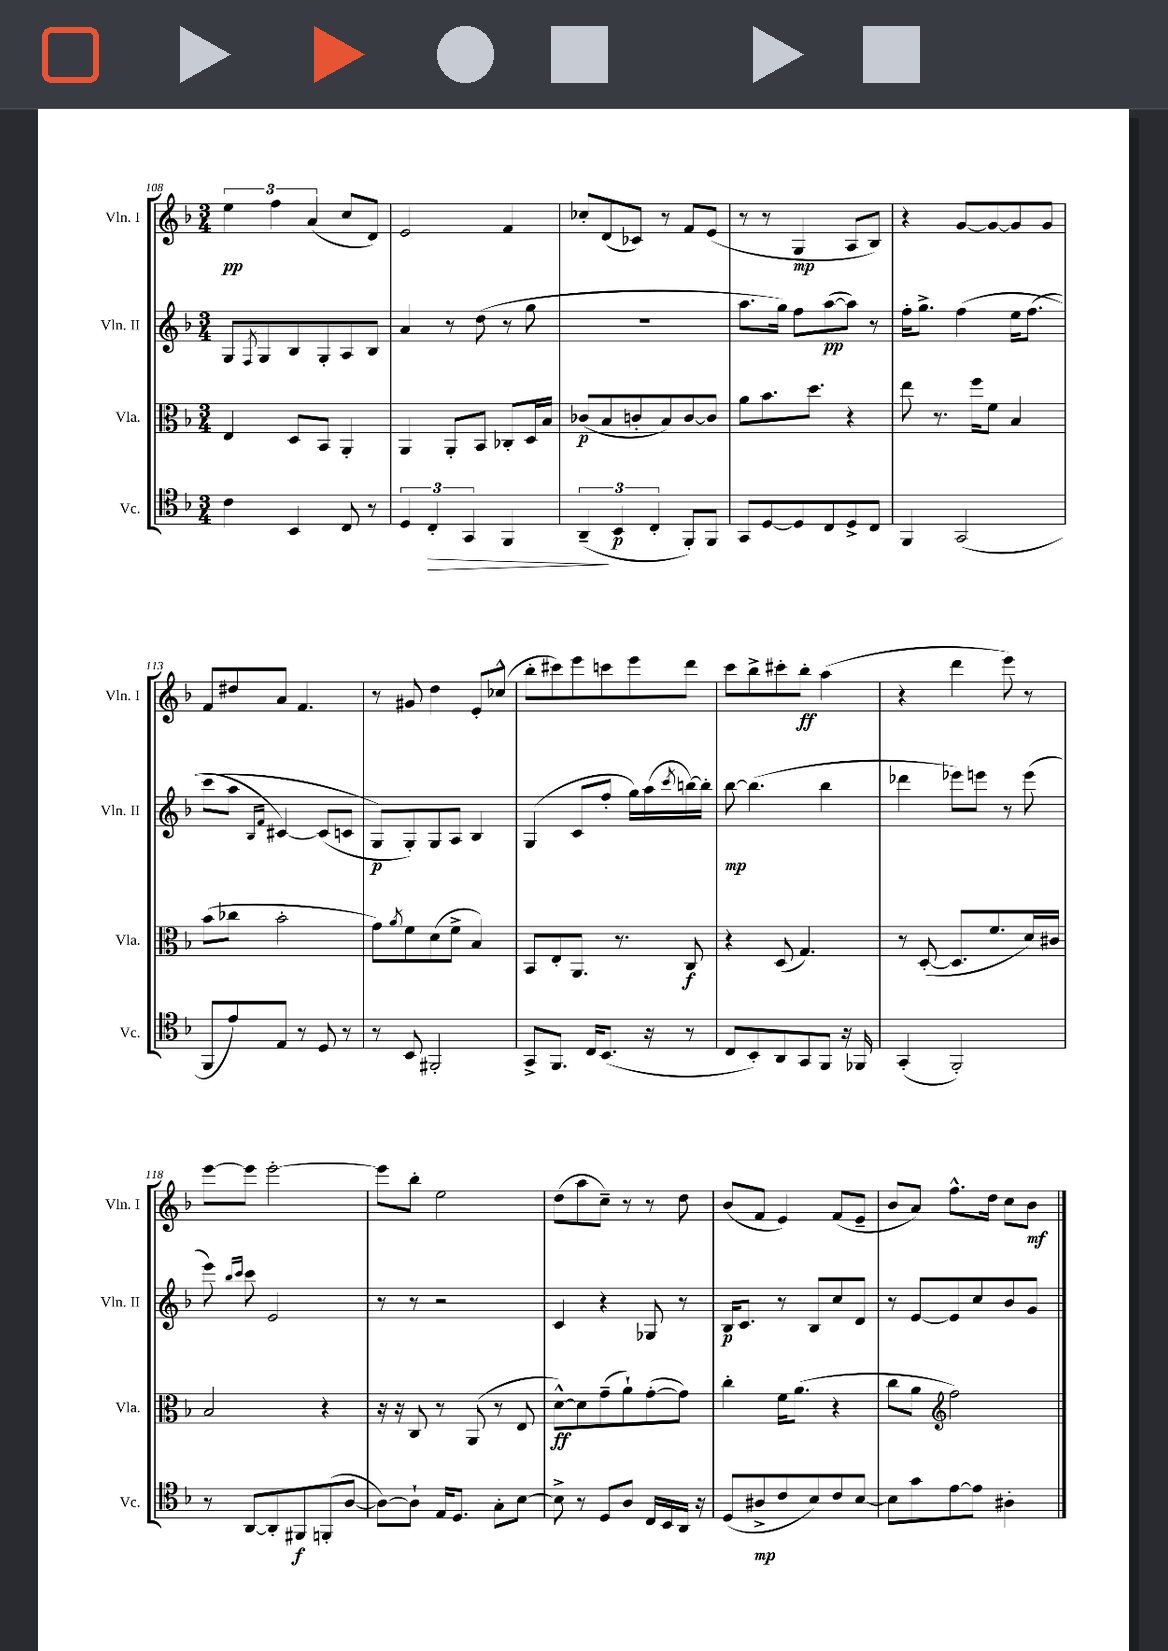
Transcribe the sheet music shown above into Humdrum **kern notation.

**kern	**dynam	**kern	**dynam	**kern	**dynam	**kern	**dynam
*part4	*part4	*part3	*part3	*part2	*part2	*part1	*part1
*staff4	*staff4	*staff3	*staff3	*staff2	*staff2	*staff1	*staff1
*I"Vc.	*	*I"Vla.	*	*I"Vln. II	*	*I"Vln. I	*
*I'Vc.	*	*I'Vla.	*	*I'Vln. II	*	*I'Vln. I	*
*clefC4	*	*clefC3	*	*clefG2	*	*clefG2	*
*k[b-]	*	*k[b-]	*	*k[b-]	*	*k[b-]	*
*M3/4	*	*M3/4	*	*M3/4	*	*M3/4	*
=108	=108	=108	=108	=108	=108	=108	=108
4c\	.	4E/	.	8G/L	.	6ee\	pp
.	.	.	.	8qF/	.	.	.
.	.	.	.	8G/	.	.	.
.	.	.	.	.	.	6ff\	.
4BB-/	.	8D/L	.	8B-/	.	.	.
.	.	.	.	.	.	(6a/	.
.	.	8BB-/J	.	8G'/	.	.	.
8C/	.	4AA'/	.	8A/	.	8cc/L	.
8r	.	.	.	8B-/J	.	8d/J)	.
=109	=109	=109	=109	=109	=109	=109	=109
6D/	.	4AA/	.	4a/	.	2e/	.
!	!LO:HP:b	!	!	!	!	!	!
6C'/	>	.	.	.	.	.	.
.	.	8AA'/L	.	8r	.	.	.
6GG/	.	.	.	.	.	.	.
.	.	8BB-/J	.	(8dd\	.	.	.
4FF/	.	8C-X'/L	.	8r	.	4f/	.
.	.	16D/L	.	8gg\	.	.	.
.	.	16B-/JJ	.	.	.	.	.
=110	=110	=110	=110	=110	=110	=110	=110
(6AA~/	.	(8c-X/L	p	2.r	.	8cc-X'/L	.
.	.	8B-/	.	.	.	(8d/	.
6BB-/	] p	.	.	.	.	.	.
.	.	8cn'/	.	.	.	8c-X/J)	.
6C'/	.	.	.	.	.	.	.
.	.	8B-/)	.	.	.	8r	.
8FF'/L)	.	[8c/	.	.	.	8f/L	.
8FF/J	.	8c/J]	.	.	.	(8e/J	.
=111	=111	=111	=111	=111	=111	=111	=111
8GG/L	.	8a\L	.	8.aa\L	.	8r	.
[8D/	.	8.b-\	.	.	.	8r	.
.	.	.	.	16gg\Jk)	.	.	.
8D/]	.	.	.	8ff\L	.	4G/	mp
.	.	8.dd\J	.	.	.	.	.
8C/	.	.	.	([8aa\	pp	.	.
8D^/	.	4r	.	8aa\J])	.	8A/L	.
8C/J	.	.	.	8r	.	8B-/J)	.
=112	=112	=112	=112	=112	=112	=112	=112
4FF/	.	8ee\	.	16ff'\KL	.	4r	.
.	.	.	.	8.gg^\J	.	.	.
.	.	8.r	.	.	.	.	.
(2GG/	.	.	.	(4ff\	.	[8g/L	.
.	.	16ff\KL	.	.	.	.	.
.	.	8f\J	.	.	.	8g/_	.
.	.	4B-/	.	16ee\KL	.	8g/]	.
.	.	.	.	(8.ff\J	.	.	.
.	.	.	.	.	.	8g/J	.
!!LO:LB:g=z
=113	=113	=113	=113	=113	=113	=113	=113
8FF/L	.	(8b-\L	.	8ccc\L	.	8f/L	.
8e/)	.	8cc-X\J	.	8aa\J	.	8dd#X/	.
.	.	.	.	16qqB-/LL	.	.	.
.	.	.	.	16qqf/JJ	.	.	.
8E/J	.	2b-'\	.	[4c#X/)	.	8a/J	.
8r	.	.	.	.	.	4.f/	.
8D/	.	.	.	(8c#/L]	.	.	.
8r	.	.	.	8cn/J	.	.	.
=114	=114	=114	=114	=114	=114	=114	=114
8r	.	8g\L)	.	8G/L)	p	8r	.
.	.	8qa/	.	.	.	.	.
8BB-/	.	8f\	.	8G'/)	.	8g#X/	.
2FF#X'/	.	(8d\	.	8G/	.	4dd\	.
.	.	8f^\J	.	8A/J	.	.	.
.	.	4B-/)	.	4B-/	.	8e'/L	.
.	.	.	.	.	.	(8cc-X^^/J	.
=115	=115	=115	=115	=115	=115	=115	=115
8GG^/L	.	8BB-/L	.	(4G/	.	8bb-'\L	.
8.FF/J	.	8E'/	.	.	.	8ccc#X\)	.
.	.	8.AA/J	.	8c/L	.	8eee\	.
16C/KL	.	.	.	.	.	.	.
(8.BB-/J	.	.	.	8ff'/J	.	8cccn\	.
.	.	8.r	.	.	.	.	.
.	.	.	.	16gg\LL)	.	8eee\	.
16r	.	.	.	(16aa\	.	.	.
.	.	.	.	8qccc/	.	.	.
8r	.	8C/	f	[16bbn\)	.	8ddd\J	.
.	.	.	.	16bb'\JJ]	.	.	.
=116	=116	=116	=116	=116	=116	=116	=116
8C/L	.	4r	.	[8bb-\	mp	8ccc\L	.
8BB-'/)	.	.	.	(4.bb-\]	.	8bb-^\	.
8AA/	.	(8D/	.	.	.	8ccc#X'\	.
8GG/	.	4.G/)	.	.	.	8bb-'\J	ff
8FF/J	.	.	.	4bb-\	.	(4aa\	.
16r	.	.	.	.	.	.	.
16FF-X/	.	.	.	.	.	.	.
=117	=117	=117	=117	=117	=117	=117	=117
(4GG'/	.	8r	.	4ddd-X\	.	4r	.
.	.	([8D'/	.	.	.	.	.
2FF'/)	.	8.D/L]	.	8eee-X\L)	.	4ddd\	.
.	.	.	.	8eeen\J	.	.	.
.	.	8.f/	.	.	.	.	.
.	.	.	.	8r	.	8eee\)	.
.	.	16d/L)	.	(8eee\	.	8r	.
.	.	16c#X/JJ	.	.	.	.	.
!!LO:LB:g=z
=118	=118	=118	=118	=118	=118	=118	=118
8r	.	2B-/	.	8eee\)	.	[8eee\L	.
.	.	.	.	16qqbb-/LL	.	.	.
.	.	.	.	16qqccc/JJ	.	.	.
[8AA/L	.	.	.	8ccc\	.	8eee\J]	.
8AA'/]	.	.	.	2e/	.	[2eee'\	.
8FF#X/	f	.	.	.	.	.	.
(8FFn'/	.	4r	.	.	.	.	.
[8A/J	.	.	.	.	.	.	.
=119	=119	=119	=119	=119	=119	=119	=119
8A\L_)	.	16r	.	8r	.	8eee\L]	.
.	.	16r	.	.	.	.	.
8A`\J]	.	8C/	.	8r	.	8bb-'\J	.
16E/KL	.	8r	.	2r	.	2ee\	.
8.D/J	.	.	.	.	.	.	.
.	.	(8AA/	.	.	.	.	.
8G'\L	.	8r	.	.	.	.	.
[8B-\J	.	8E/	.	.	.	.	.
=120	=120	=120	=120	=120	=120	=120	=120
8B-^\]	.	[8d^^\L)	ff	4c/	.	(8dd\L	.
8r	.	8d\]	.	.	.	8aa\	.
8D/L	.	(8g~\	.	4r	.	8cc~\J)	.
8A/J	.	8a`\)	.	.	.	8r	.
16C/LL	.	([8g'\	.	8G-X/	.	8r	.
16BB-/	.	.	.	.	.	.	.
16AA/JJ	.	8g\J])	.	8r	.	8dd\	.
16r	.	.	.	.	.	.	.
=121	=121	=121	=121	=121	=121	=121	=121
(8D/L	.	4cc'\	.	16B-/KL	p	(8b-/L	.
.	.	.	.	8.c/J	.	.	.
8A#X^/	mp	.	.	.	.	8f/J	.
8c/	.	16f\KL	.	8r	.	4e/)	.
.	.	(8.a\J	.	.	.	.	.
8B-/)	.	.	.	8B-/L	.	.	.
8c/	.	4r	.	8cc/	.	(8f/L	.
[8B-/J	.	.	.	8d/J	.	8e~/J	.
=122	=122	=122	=122	=122	=122	=122	=122
8B-\L]	.	8cc\L	.	8r	.	8b-/L	.
8g\	.	8a\J	.	[8e/L	.	8a/J)	.
*	*	*clefG2	*	*	*	*	*
[8e\	.	2ff\)	.	8e/]	.	8.ff^^\L	.
8e\J]	.	.	.	8cc/	.	.	.
.	.	.	.	.	.	16dd\Jk	.
4A#X'\	.	.	.	8b-/	.	8cc\L	.
.	.	.	.	8g/J	.	8b-\J	mf
==	==	==	==	==	==	==	==
*-	*-	*-	*-	*-	*-	*-	*-
